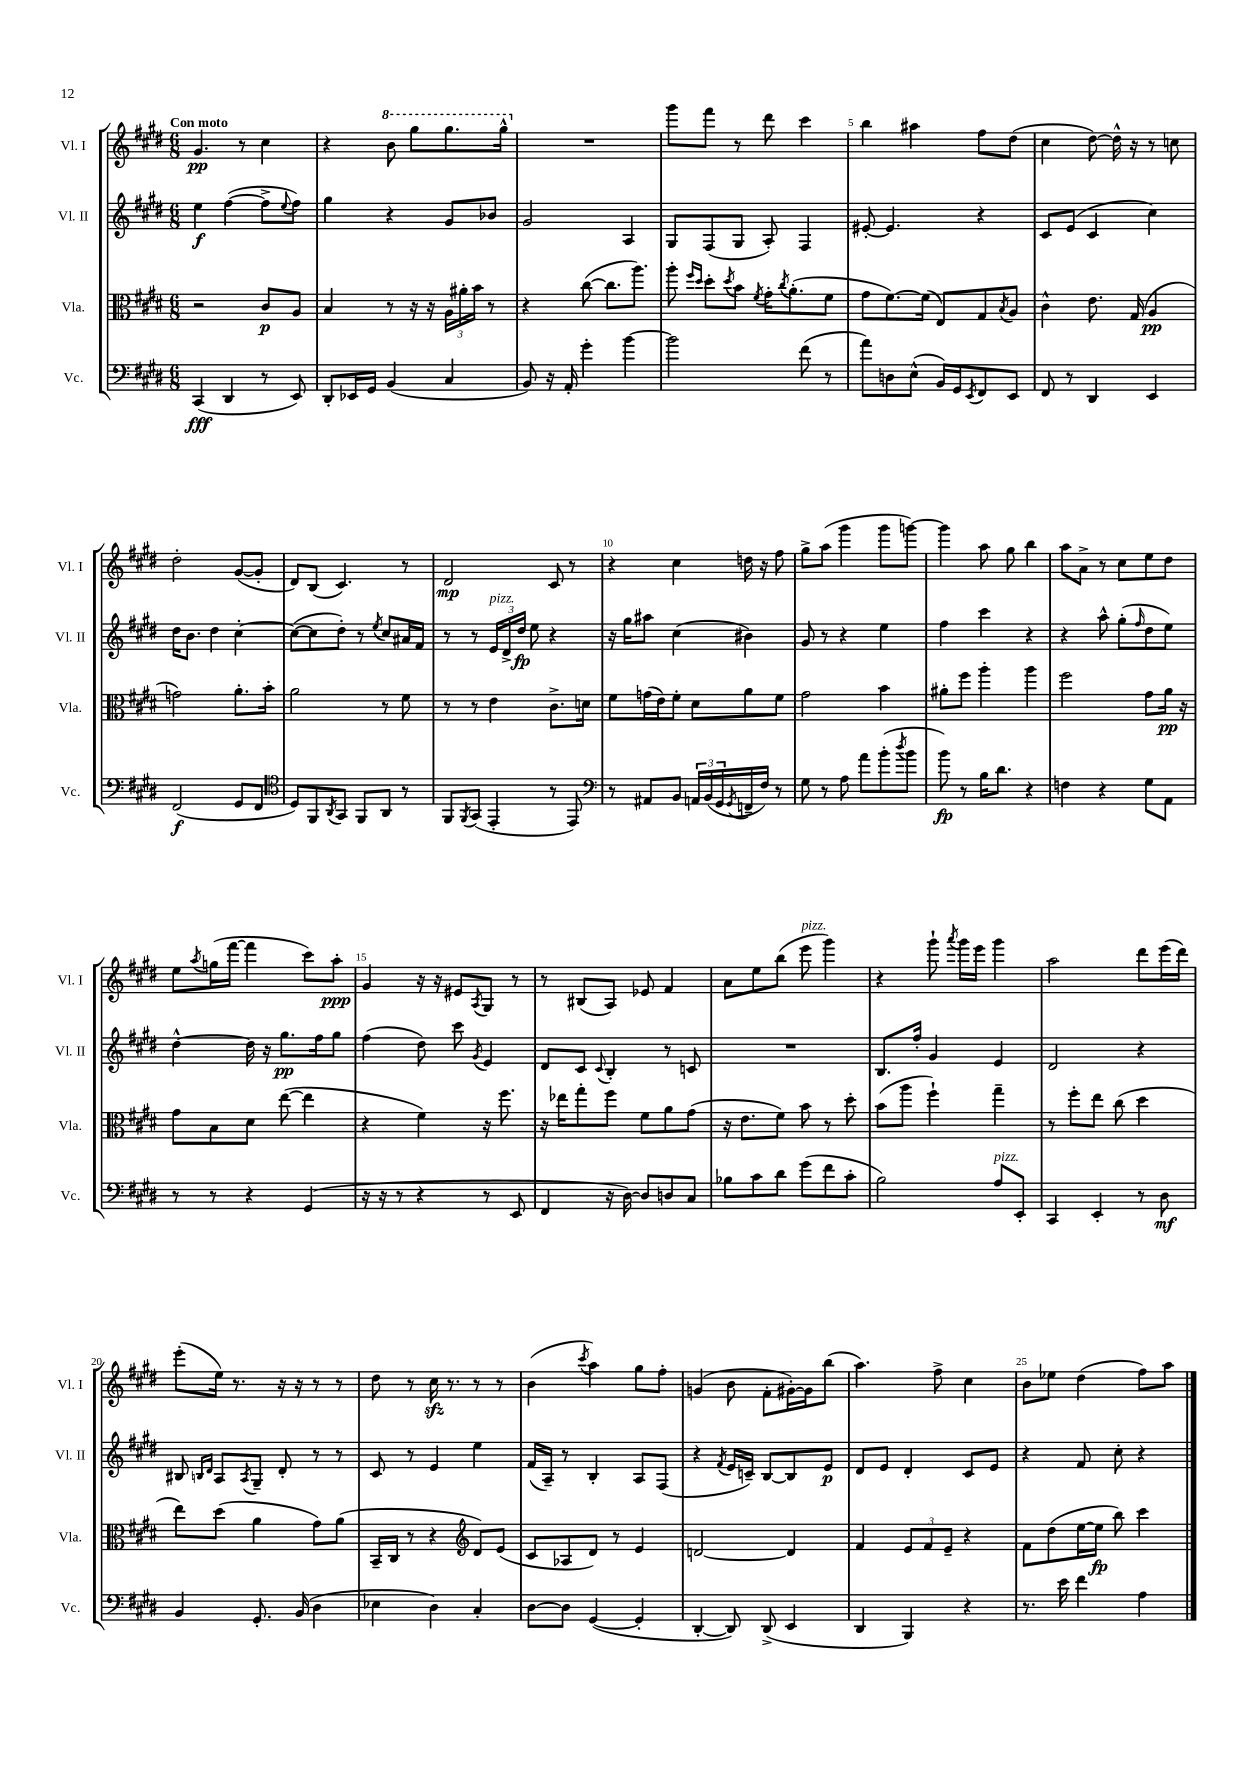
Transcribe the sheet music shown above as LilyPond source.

<<
\new StaffGroup <<
\new Staff = "s0" \with { instrumentName = "Vl. I" shortInstrumentName = "Vl. I" } {
    \clef treble \key e \major \numericTimeSignature \time 6/8 \tempo "Con moto"
    gis'4.\pp r8 cis''4 |
    r4 \ottava #1 b''8 gis'''8 gis'''8. gis'''16-^ \ottava #0 |
    R2. |
    gis'''8 fis'''8 r8 dis'''8 cis'''4 |
    b''4 ais''4 fis''8 dis''8( |
    cis''4 dis''8~) dis''16-^ r16 r8 c''8 |
    dis''2-. gis'8~( gis'8-. |
    dis'8) b8( cis'4.) r8 |
    dis'2\mp cis'8 r8 |
    r4 cis''4 d''16 r16 fis''8 |
    gis''8-> a''8( gis'''4 gis'''8 g'''8~) |
    g'''4 a''8 gis''8 b''4 |
    a''8 a'8-> r8 cis''8 e''8 dis''8 |
    e''8 \acciaccatura { a''8 } g''16( fis'''16~ fis'''4 cis'''8) a''8-.\ppp |
    gis'4 r16 r16 eis'8 \acciaccatura { a8 } gis8 r8 |
    r8 bis8( a8) ees'8 fis'4 |
    a'8 e''8 b''8( e'''8^\markup { \italic "pizz." } gis'''4) |
    r4 gis'''8-! \acciaccatura { a'''8 } gis'''16 e'''16 gis'''4 |
    a''2 dis'''8 e'''16( dis'''16) |
    e'''8-.( e''16) r8. r16 r16 r8 r8 |
    dis''8 r8 cis''16\sfz r8. r8 r8 |
    b'4( \acciaccatura { cis'''8 } a''4) gis''8 fis''8-. |
    g'4( b'8 fis'8-. gis'16~-.) gis'16 b''8( |
    a''4.) fis''8-> cis''4 |
    b'8 ees''8 dis''4( fis''8) a''8 \bar "|." |
}
\new Staff = "s1" \with { instrumentName = "Vl. II" shortInstrumentName = "Vl. II" } {
    \clef treble \key e \major \numericTimeSignature \time 6/8
    e''4\f fis''4~( fis''8-> \appoggiatura { e''8 } fis''8) |
    gis''4 r4 gis'8 bes'8 |
    gis'2 a4 |
    gis8 fis8( gis8 a8-.) fis4 |
    eis'8~-. eis'4. r4 |
    cis'8 e'8( cis'4 cis''4) |
    dis''16 b'8. dis''4 cis''4~-. |
    cis''8~( cis''8 dis''8-.) r8 \acciaccatura { e''8 } cis''8 ais'16 fis'16 |
    r8 r8 \tuplet 3/2 { e'16^\markup { \italic "pizz." } dis'16-> dis''16\fp } e''8 r4 |
    r16 gis''16 ais''8 cis''4( bis'4) |
    gis'8 r8 r4 e''4 |
    fis''4 cis'''4 r4 |
    r4 a''8-^ gis''8-.( \grace { fis''16 } dis''8 e''8) |
    dis''4~-^ dis''16 r16 gis''8.\pp fis''16 gis''8 |
    fis''4( dis''8) cis'''8 \acciaccatura { gis'8 } e'4 |
    dis'8 cis'8 \appoggiatura { cis'8 } b4-. r8 c'8 |
    R2. |
    b8. fis''16-. gis'4 e'4 |
    dis'2 r4 |
    bis8 \grace { b16 dis'16 } a8 \acciaccatura { a8 } gis8-- dis'8-. r8 r8 |
    cis'8 r8 e'4 e''4 |
    fis'16( a16--) r8 b4-. a8 fis8( |
    r4 \acciaccatura { fis'8 } e'16 c'16--) b8~ b8 e'8\p |
    dis'8 e'8 dis'4-. cis'8 e'8 |
    r4 fis'8 cis''8-. r4 \bar "|." |
}
\new Staff = "s2" \with { instrumentName = "Vla." shortInstrumentName = "Vla." } {
    \clef alto \key e \major \numericTimeSignature \time 6/8
    r2 cis'8\p a8 |
    b4 r8 r16 r16 \tuplet 3/2 { a16 ais'16-. b'16 } r8 |
    r4 cis''8~( cis''8. a''8.) |
    a''8-. \grace { fis''16 dis''16 } dis''8-. \acciaccatura { dis''8 } b'8 \acciaccatura { fis'8 } gis'16-. \acciaccatura { cis''8 } a'8.-.( fis'8 |
    gis'8 fis'8.~) fis'16( e8) gis8 \acciaccatura { b8 } a8 |
    cis'4-^ e'8. gis16( a4\pp |
    g'2) a'8.-. b'16-. |
    a'2 r8 fis'8 |
    r8 r8 e'4 cis'8.-> d'16 |
    fis'8 g'16( e'16) fis'8-. dis'8 a'8 fis'8 |
    gis'2 b'4 |
    ais'8-. fis''8 a''4-. a''4 |
    fis''2 gis'8 a'16\pp r16 |
    gis'8 b8 dis'8 e''8~( e''4 |
    r4 fis'4) r16 fis''8. |
    r16 ees''16 gis''8-. fis''8 fis'8 a'8 gis'8( |
    r16 e'8. fis'8) b'8 r8 dis''8-. |
    b'8( a''8 fis''4-!) gis''4-- |
    r8 fis''8-. e''8 cis''8( dis''4 |
    e''8) dis''8( a'4 gis'8) a'8( |
    b,16-- cis16 r8 r4 \clef treble dis'8) e'8( |
    cis'8 aes8 dis'8) r8 e'4 |
    d'2~ d'4 |
    fis'4 \tuplet 3/2 { e'8 fis'8 e'8-- } r4 |
    fis'8 dis''8( e''16~ e''16\fp b''8) cis'''4 \bar "|." |
}
\new Staff = "s3" \with { instrumentName = "Vc." shortInstrumentName = "Vc." } {
    \clef bass \key e \major \numericTimeSignature \time 6/8
    cis,4\fff( dis,4 r8 e,8) |
    dis,8-. ees,16 gis,16 b,4( cis4 |
    b,8) r16 a,16-. gis'4-. b'4~ |
    b'2 fis'8( r8 |
    a'8) d8 e8-^( b,16) gis,16 \acciaccatura { e,8 } fis,8 e,8 |
    fis,8 r8 dis,4 e,4 |
    fis,2\f( gis,8 fis,8 |
    \clef tenor dis8) fis,8 \acciaccatura { a,8 } gis,8 fis,8 a,8 r8 |
    fis,8 \acciaccatura { fis,8 } gis,8( e,4-. r8 e,8) |
    \clef bass r8 ais,8 b,8 \tuplet 3/2 { a,16 b,16( gis,16 } \acciaccatura { gis,8 } f,16-- fis16) r8 |
    gis8 r8 a8 a'8 b'8-.( \acciaccatura { dis''8 } b'8 |
    b'8\fp) r8 b16 dis'8. r4 |
    f4 r4 gis8 a,8 |
    r8 r8 r4 gis,4( |
    r16 r16 r8 r4 r8 e,8 |
    fis,4 r16 dis16~) dis8 d8 cis8 |
    bes8 cis'8 dis'8 gis'8( fis'8 cis'8-. |
    b2) a8^\markup { \italic "pizz." } e,8-. |
    cis,4 e,4-. r8 dis8\mf |
    b,4 gis,8.-. b,16( dis4 |
    ees4 dis4) cis4-. |
    dis8~ dis8 gis,4~( gis,4-. |
    dis,4~-. dis,8) dis,8->( e,4 |
    dis,4 b,,4) r4 |
    r8. e'16 fis'4 a4 \bar "|." |
}
>>
>>
\layout { \context { \Score \override BarNumber.break-visibility = ##(#f #t #t) barNumberVisibility = #(every-nth-bar-number-visible 5) } }
